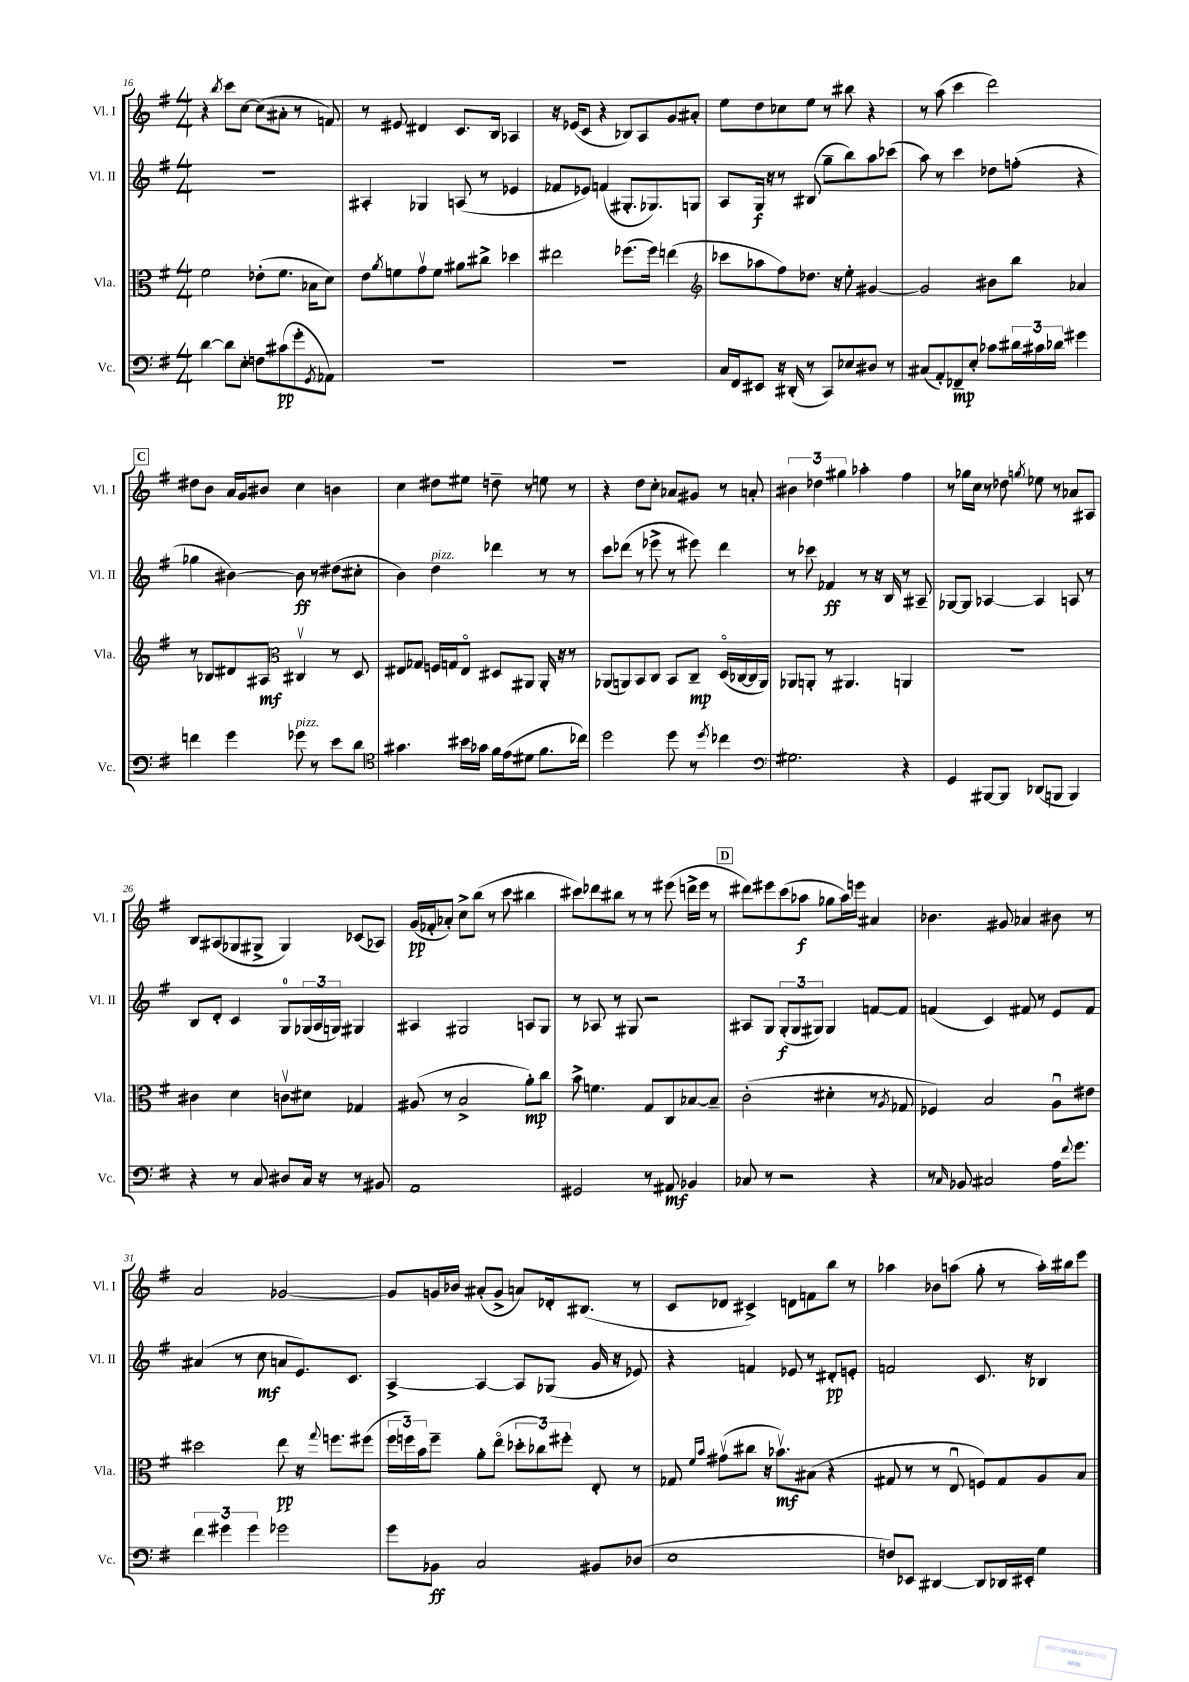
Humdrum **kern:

**kern	**kern	**kern	**kern
*staff4	*staff3	*staff2	*staff1
*clefF4	*clefC3	*clefG2	*clefG2
*k[f#]	*k[f#]	*k[f#]	*k[f#]
*M4/4	*M4/4	*M4/4	*M4/4
[4d\	2f#\	1r	4r
.	.	.	8qbb/
8d\]L	.	.	8ccc\L
8E'\J	.	.	[8cc\J
8F\L	(8e-'\L	.	(8cc\]L
(8c#\	8.f#\J	.	8a#'\J
8g'\	.	.	8r
.	16B-\LK	.	.
8qGG/	.	.	.
8AA-\J)	8d\J)	.	8f/)
=	=	=	=
1r	8e\L	4A#'/	8r
.	8qa/	.	.
.	8f\	.	8e#/
.	8gv\	4G-/	4d#/
.	8f\J	.	.
.	8a#\L	(8A/	8.c/L
.	8cc#^\J	8r	.
.	.	.	16B/Jk
.	4dd-\	4e-/	4A-/
=	=	=	=
1r	2ee#\	8f-/L	16r
.	.	.	(16e-/LK
.	.	8e-/J)	8c/J
.	.	(4f/	4r
.	(8.ff-\L	8.G#'/L	8B-/L)
.	.	.	8A/
.	16ff-\Jk)	8.G-/)	.
.	(4ee\	.	8g/
.	.	8G/J	8a#'/J
=	=	=	=
*	*clefG2	*	*
16C/LL	8ccc-\L	8A/L	8ee\L
16FF#/J	.	.	.
8EE#/J	8aa-\	16G/Jk	8dd\
.	.	16r	.
16r	8ff#\)	8r	8cc-\
(16DD#'/	.	.	.
8r	8.dd-\J	(8B#/	8ee\J
8CC/L)	.	8gg~\L	8r
.	16r	.	.
8E-/	8ee'\	8bb\)	8bb#\
8D#/J	[4g#/	8aa\	4r
8r	.	(8ccc-\J	.
=	=	=	=
(8C#/L	2g#/]	8aa\)	8r
8AA'/)	.	8r	(8aa\
8FF-~/	.	4ccc\	4ccc\
8E'/J	.	.	.
8c-\L	8b#\L	8dd-\L	2ddd\)
24d#\L	8bb\J	(8ff'\J	.
24c#\	.	.	.
24d-\JJ	.	.	.
4g#\	4a-/	4r	.
=	=	=	=
4f\	8r	4gg-\	8dd#\L
.	8B-/L	.	8b\J
4g\	8d#/	[4b#\)	16a/LL
.	.	.	16g/J
.	8A#/J	.	8b#/J
*	*clefC3	*	*
8g-\	4C#v/	8b#\]	4cc\
8r	.	8r	.
8e\L	8r	(8dd#\L	4b\
8d\J	8D/	8cc#'\J	.
=	=	=	=
*clefC4	*	*	*
4.g#\	8E#/L	4b\)	4cc\
.	8G-/J	.	.
.	16F/LL	4dd\	8dd#\L
.	16G/J	.	.
16b#\LL	8E#o/J	.	8ee#\J
16g-\JJ	.	.	.
16f#\LL	8D#/L	4ddd-\	8dd~\
(16e\J	.	.	.
8d#\J	8AA#/J	.	8r
8.f#\L	16AA#'/	8r	8ee\
.	16r	.	.
.	8r	8r	8r
16cc-\Jk)	.	.	.
=	=	=	=
2dd\	(8AA-/L	8ccc\L	4r
.	8AA/)	(8ddd-\J	.
.	8BB/	8r	8dd\L
.	8C/J	8eee-^\	8cc'\J
8dd\	8BB/L	8r	8a-/L
8r	8C~/J	8eee#\)	8g#/J
8qdd/	.	.	.
4cc-\	(16Do/LL	4ddd-\	8r
.	[16C-/	.	.
.	16C-/]	.	8a'/
.	16AA/JJ)	.	.
=	=	=	=
*clefF4	*	*	*
2.G#\	8AA-/L	8r	6b#\
.	8AA'/J	8ccc-\	.
.	.	.	6dd-\
.	8r	4f-/	.
.	.	.	6gg#\
.	4.AA#/	.	.
.	.	8r	4aa-'\
.	.	16r	.
.	.	16B/	.
4r	4AA/	8r	4ff#\
.	.	8A#~/	.
=	=	=	=
4GG/	1r	[8G-/L	8r
.	.	8G-/]J	16gg-\LL
.	.	.	16cc\JJ
[8BBB#/L	.	[4A-/	8r
8BBB#/]J	.	.	8dd-\
.	.	.	8qgg/
(8DD-/L	.	4A-/]	8ee-\
8BBB/J	.	.	8r
4BBB/)	.	8A/	8a-/L
.	.	8r	8A#/J
=	=	=	=
4r	4c#\	8B/L	8B/L
.	.	8d'/J	(8A#/
8r	4d\	4c/	8G-/
8C/	.	.	8G#^/J
8D#/L	8cv\L	8G/L	4G#/)
16C/Jk	8d#\J	(24G-/L	.
.	.	24A/	.
16r	.	.	.
.	.	24G/JJ)	.
8r	4G-/	4G#/	(8c-/L
8BB#/	.	.	8A-/J)
=	=	=	=
1AA	(8A#/	4A#/	(16g/LL
.	.	.	16f-'/J
.	8r	.	8a-'/J)
.	2B^/	2G#/	8cc^\L
.	.	.	(8bb\J
.	.	.	8r
.	.	.	8ccc\
.	8a'\L)	8A/L	4bb#\
.	8cc\J	8G#/J	.
=	=	=	=
2GG#/	8b^\	8r	8ccc#\L)
.	4.f\	8A-/	8ddd-\
.	.	8r	8bb#\J
.	.	8G#/	8r
8r	8G/L	2r	8r
8AA#/	8C/	.	(8eee#\
4BB-/	[8B-/	.	16ddd^\LL
.	.	.	16eee#\JJ
.	8B-~/]J	.	8r
=	=	=	=
8C-/	(2c'\	8A#/L	8ddd#\L)
8r	.	8G/J	8eee#\
2r	.	(12G'/L	(8ccc\
.	.	12G/	.
.	.	.	8aa-\J
.	.	12G#/J)	.
.	4d#'\	4G#/	8gg-\L
.	.	.	16aa-\L)
.	.	.	16eee\JJ
4r	8r	[8f/L	4a#/
.	8qA/	.	.
.	8G-/	8f/]J	.
=	=	=	=
8r	4F-/)	(4f/	4.b-\
16qqC/	.	.	.
8BB-/	.	.	.
2C#/	2B/	4c/)	.
.	.	.	8g#/
.	.	8f#/	4a-/
.	.	8r	.
16A\LK	8Au\L	8e/L	8b#\
8qqf#/	.	.	.
8.g\J	.	.	.
.	8e#\J	8f#/J	8r
=	=	=	=
6f#\	2dd#\	(4a#/	2a/
6g#\	.	.	.
.	.	8r	.
6g#\	.	.	.
.	.	8cc\	.
2g-\	8ee\	8a/L	[2g-/
.	16r	8.e/)	.
.	8qqgg/	.	.
.	8.ff\L	.	.
.	.	8.c/J	.
.	(8ff#\J	.	.
=	=	=	=
8g\L	24ff#\LL	[4A^/	8g-/]L
.	24ff\)	.	.
.	24b\J	.	.
8BB-\J	8ff~\J	.	16g/L
.	.	.	16b-/JJ
2C/	8a'\L	4A/_	(8a#'/L
.	(8eeo\J	.	8g^/J
.	12dd-'\L	8A/]L	8a/L)
.	12cc-\)	.	.
.	.	(8G-/J	16d-'/k
.	12ff#'\J	.	.
.	.	.	(8.B#/J
8BB#/L	8E'/	16g/	.
.	.	16r	.
(8D-/J	8r	8e-/)	8r
=	=	=	=
1E	8G-/	4r	8c/L
.	16qqf#/LL	.	.
.	16qqb/JJ	.	.
.	(8g#v\L	.	8d-/J
.	8cc#\J	4f/	4c#^/)
.	16r	.	.
.	8.b-v\L)	.	.
.	.	8e-/	8d\L
.	(8B#\J	8r	8f\
.	4r	8d#'/L	8bb\J
.	.	8e'/J	8r
=	=	=	=
8F/L)	8G#/	2f/	4aa-\
8EE-/J	8r	.	.
[4DD#/	8r	.	8b-\L
.	8Eu/	.	(8aa\J
8DD#/]L	8F/L)	8.c/	8gg'\
16DD-/L	8G#/	.	8r
16EE#'/JJ	.	16r	.
4G\	8A/	4B-/	16aa'\LL)
.	.	.	16bb#\J
.	8B/J	.	8eee\J
==	==	==	==
*-	*-	*-	*-
